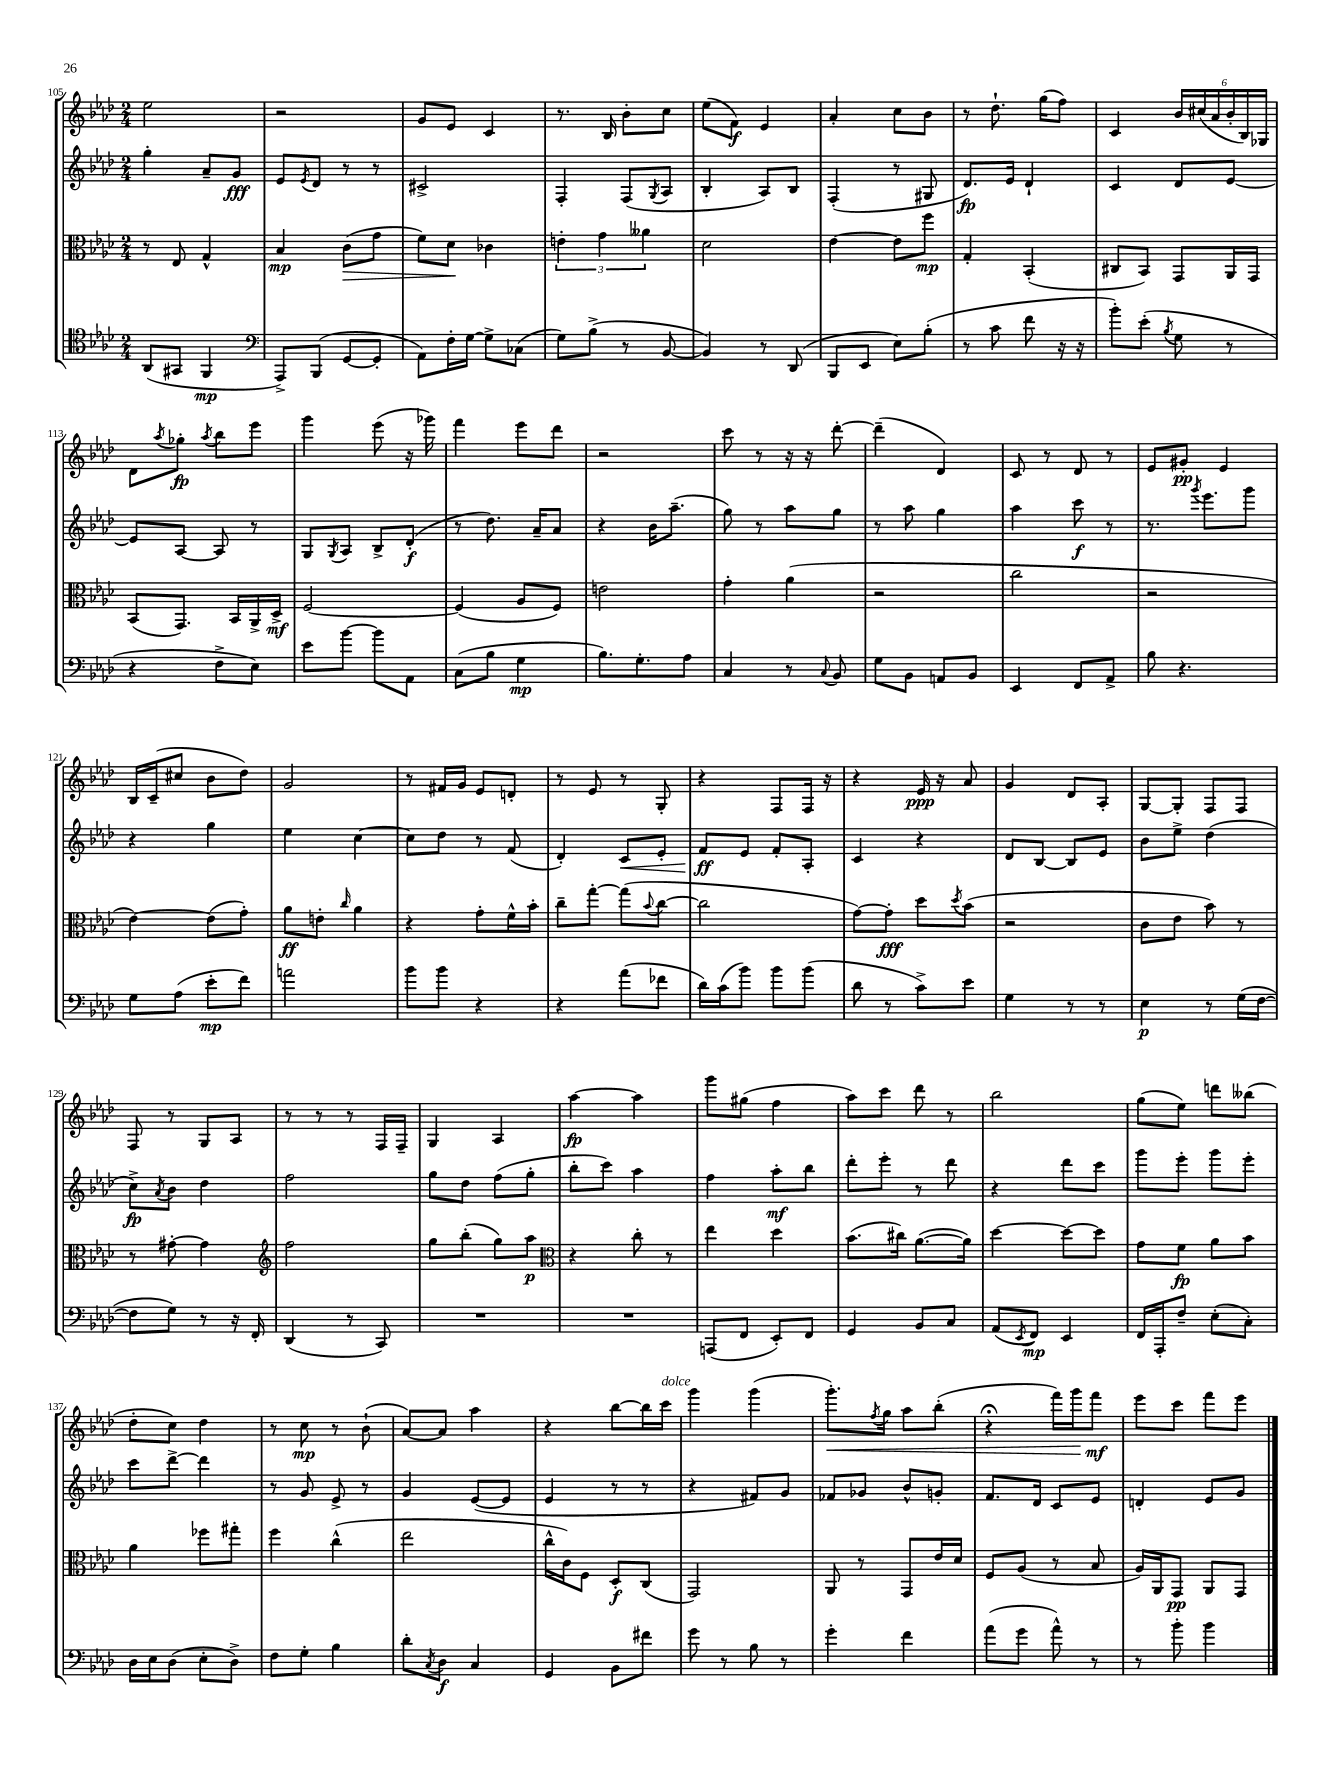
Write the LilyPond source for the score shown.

<<
\new StaffGroup <<
\new Staff = "s0" {
    \clef treble \key aes \major \numericTimeSignature \time 2/4
    ees''2 |
    r2 |
    g'8 ees'8 c'4 |
    r8. bes16 bes'8-. c''8 |
    ees''8( f'8\f) ees'4 |
    aes'4-. c''8 bes'8 |
    r8 des''8.-! g''16( f''8) |
    c'4 \tuplet 6/4 { bes'16 cis''16( aes'16 bes'16-. bes16) ges16 } |
    des'8 \acciaccatura { aes''8 } ges''8-.\fp \acciaccatura { aes''8 } bes''8 ees'''8 |
    g'''4 ees'''8( r16 ges'''16) |
    f'''4 ees'''8 des'''8 |
    r2 |
    c'''8 r8 r16 r16 des'''8~-. |
    des'''4--( des'4) |
    c'8 r8 des'8 r8 |
    ees'8 gis'8-.\pp ees'4 |
    bes16 c'16--( cis''8 bes'8 des''8) |
    g'2 |
    r8 fis'16 g'16 ees'8 d'8-. |
    r8 ees'8 r8 g8-. |
    r4 f8 f16 r16 |
    r4 ees'16\ppp r16 aes'8 |
    g'4 des'8 aes8-. |
    g8~ g8-. f8 f8 |
    f8 r8 g8 aes8 |
    r8 r8 r8 f16 f16-- |
    g4 aes4 |
    aes''4~\fp aes''4 |
    g'''8 gis''8( f''4 |
    aes''8) c'''8 des'''8 r8 |
    bes''2 |
    g''8( ees''8) d'''8 beses''8( |
    des''8-. c''8) des''4 |
    r8 c''8\mp r8 bes'8-!( |
    aes'8~) aes'8 aes''4 |
    r4 bes''8~ bes''16 c'''16^\markup { \italic "dolce" } |
    g'''4 g'''4( |
    g'''8.-.\<) \acciaccatura { f''8 } g''16 aes''8 bes''8-.( |
    r4\fermata f'''16) g'''16\! f'''8\mf |
    ees'''8 c'''8 f'''8 ees'''8 \bar "|." |
}
\new Staff = "s1" {
    \clef treble \key aes \major \numericTimeSignature \time 2/4
    g''4-. aes'8-- g'8\fff |
    ees'8 \acciaccatura { ees'8 } des'8 r8 r8 |
    cis'2-> |
    f4-. f8( \acciaccatura { g8 } aes8 |
    bes4-. aes8) bes8 |
    f4-.( r8 gis8 |
    des'8.\fp) ees'16 des'4-! |
    c'4 des'8 ees'8~ |
    ees'8 aes8~ aes8 r8 |
    g8 \acciaccatura { g8 } aes8 bes8-> des'8-.\f( |
    r8 des''8.) aes'16-- aes'8 |
    r4 bes'16 aes''8.--( |
    g''8) r8 aes''8 g''8 |
    r8 aes''8 g''4 |
    aes''4 c'''8\f r8 |
    r8. \acciaccatura { g'''8 } ees'''8. g'''8 |
    r4 g''4 |
    ees''4 c''4~ |
    c''8 des''8 r8 f'8( |
    des'4-.) c'8\< ees'8-. |
    f'8\ff\! ees'8 f'8-. aes8-. |
    c'4 r4 |
    des'8 bes8~ bes8 ees'8 |
    bes'8 ees''8-> des''4( |
    c''8->\fp) \acciaccatura { aes'8 } bes'8 des''4 |
    f''2 |
    g''8 des''8 f''8( g''8-. |
    bes''8-. c'''8) aes''4 |
    f''4 aes''8-.\mf bes''8 |
    des'''8-. ees'''8-. r8 des'''8 |
    r4 des'''8 c'''8 |
    g'''8 ees'''8-. g'''8 ees'''8-. |
    c'''8 des'''8~-> des'''4 |
    r8 g'8 ees'8-> r8 |
    g'4 ees'8~( ees'8 |
    ees'4 r8 r8 |
    r4 fis'8) g'8 |
    fes'8 ges'8 bes'8-^ g'8-. |
    f'8. des'16 c'8 ees'8 |
    d'4-. ees'8 g'8 \bar "|." |
}
\new Staff = "s2" {
    \clef alto \key aes \major \numericTimeSignature \time 2/4
    r8 ees8 g4-^ |
    bes4\mp c'8\>( g'8 |
    f'8) des'8\! ces'4 |
    \tuplet 3/2 { e'4-. g'4 aeses'4 } |
    des'2 |
    ees'4~ ees'8 f''8\mp |
    g4-. bes,4-.( |
    cis8 bes,8) g,8 aes,16 g,16 |
    bes,8( g,8.) bes,16 aes,16-> des16->\mf |
    f2~ |
    f4( aes8 f8) |
    e'2 |
    g'4-. aes'4( |
    r2 |
    c''2 |
    r2 |
    ees'4~) ees'8( g'8-.) |
    aes'8\ff e'8-. \grace { c''16 } aes'4 |
    r4 g'8-. f'16-^ bes'16-. |
    c''8-- g''8~-. g''8( \appoggiatura { bes'8 } c''8~ |
    c''2 |
    g'8~) g'8-.\fff des''8 \acciaccatura { des''8 } bes'8( |
    r2 |
    c'8 ees'8 bes'8) r8 |
    r8 gis'8~-. gis'4 |
    \clef treble f''2 |
    g''8 bes''8-.( g''8) aes''8\p |
    \clef alto r4 c''8-. r8 |
    ees''4 des''4 |
    bes'8.( cis''16) aes'8.~( aes'16) |
    des''4~ des''8~ des''8 |
    g'8 f'8\fp aes'8 bes'8 |
    aes'4 fes''8 gis''8-. |
    f''4 c''4-^( |
    ees''2 |
    c''16-^ c'16) f8 des8-.\f c8( |
    g,2) |
    aes,8 r8 g,8 ees'16 des'16 |
    f8 aes8( r8 bes8 |
    aes16) aes,16 g,8\pp aes,8 g,8 \bar "|." |
}
\new Staff = "s3" {
    \clef tenor \key aes \major \numericTimeSignature \time 2/4
    aes,8( gis,8 f,4\mp |
    \clef bass aes,,8->) bes,,8( g,8~ g,8-. |
    aes,8) f16-. g16~ g8-> ces8( |
    g8) bes8->( r8 bes,8~ |
    bes,4) r8 des,8( |
    bes,,8 ees,8 ees8) bes8-.( |
    r8 c'8 f'8 r16 r16 |
    bes'8-.) ees'8-.( \acciaccatura { bes8 } g8 r8 |
    r4 f8-> ees8) |
    ees'8 bes'8~ bes'8 aes,8 |
    c8( bes8 g4\mp |
    bes8.) g8.-. aes8 |
    c4 r8 \appoggiatura { c8 } bes,8 |
    g8 bes,8 a,8 bes,8 |
    ees,4 f,8 aes,8-> |
    bes8 r4. |
    g8 aes8( ees'8-.\mp f'8) |
    a'2 |
    bes'8 bes'8 r4 |
    r4 aes'8( fes'8 |
    des'16) c'16( bes'8) bes'8 bes'8( |
    des'8 r8 c'8->) ees'8 |
    g4 r8 r8 |
    ees4\p r8 g16( f16~ |
    f8 g8) r8 r16 f,16-. |
    des,4( r8 c,8) |
    R2 |
    R2 |
    a,,8( f,8 ees,8-.) f,8 |
    g,4 bes,8 c8 |
    aes,8( \acciaccatura { ees,8 } f,8\mp) ees,4 |
    f,16 aes,,16-. f8-- ees8-.( c8-.) |
    des16 ees16 des8( ees8-. des8->) |
    f8 g8-. bes4 |
    des'8-. \acciaccatura { c8 } des8\f c4 |
    g,4 bes,8 fis'8 |
    g'8 r8 bes8 r8 |
    g'4-. f'4 |
    aes'8( g'8 aes'8-^) r8 |
    r8 bes'8-. bes'4 \bar "|." |
}
>>
>>
\layout { \context { \Score currentBarNumber = #105 } }
